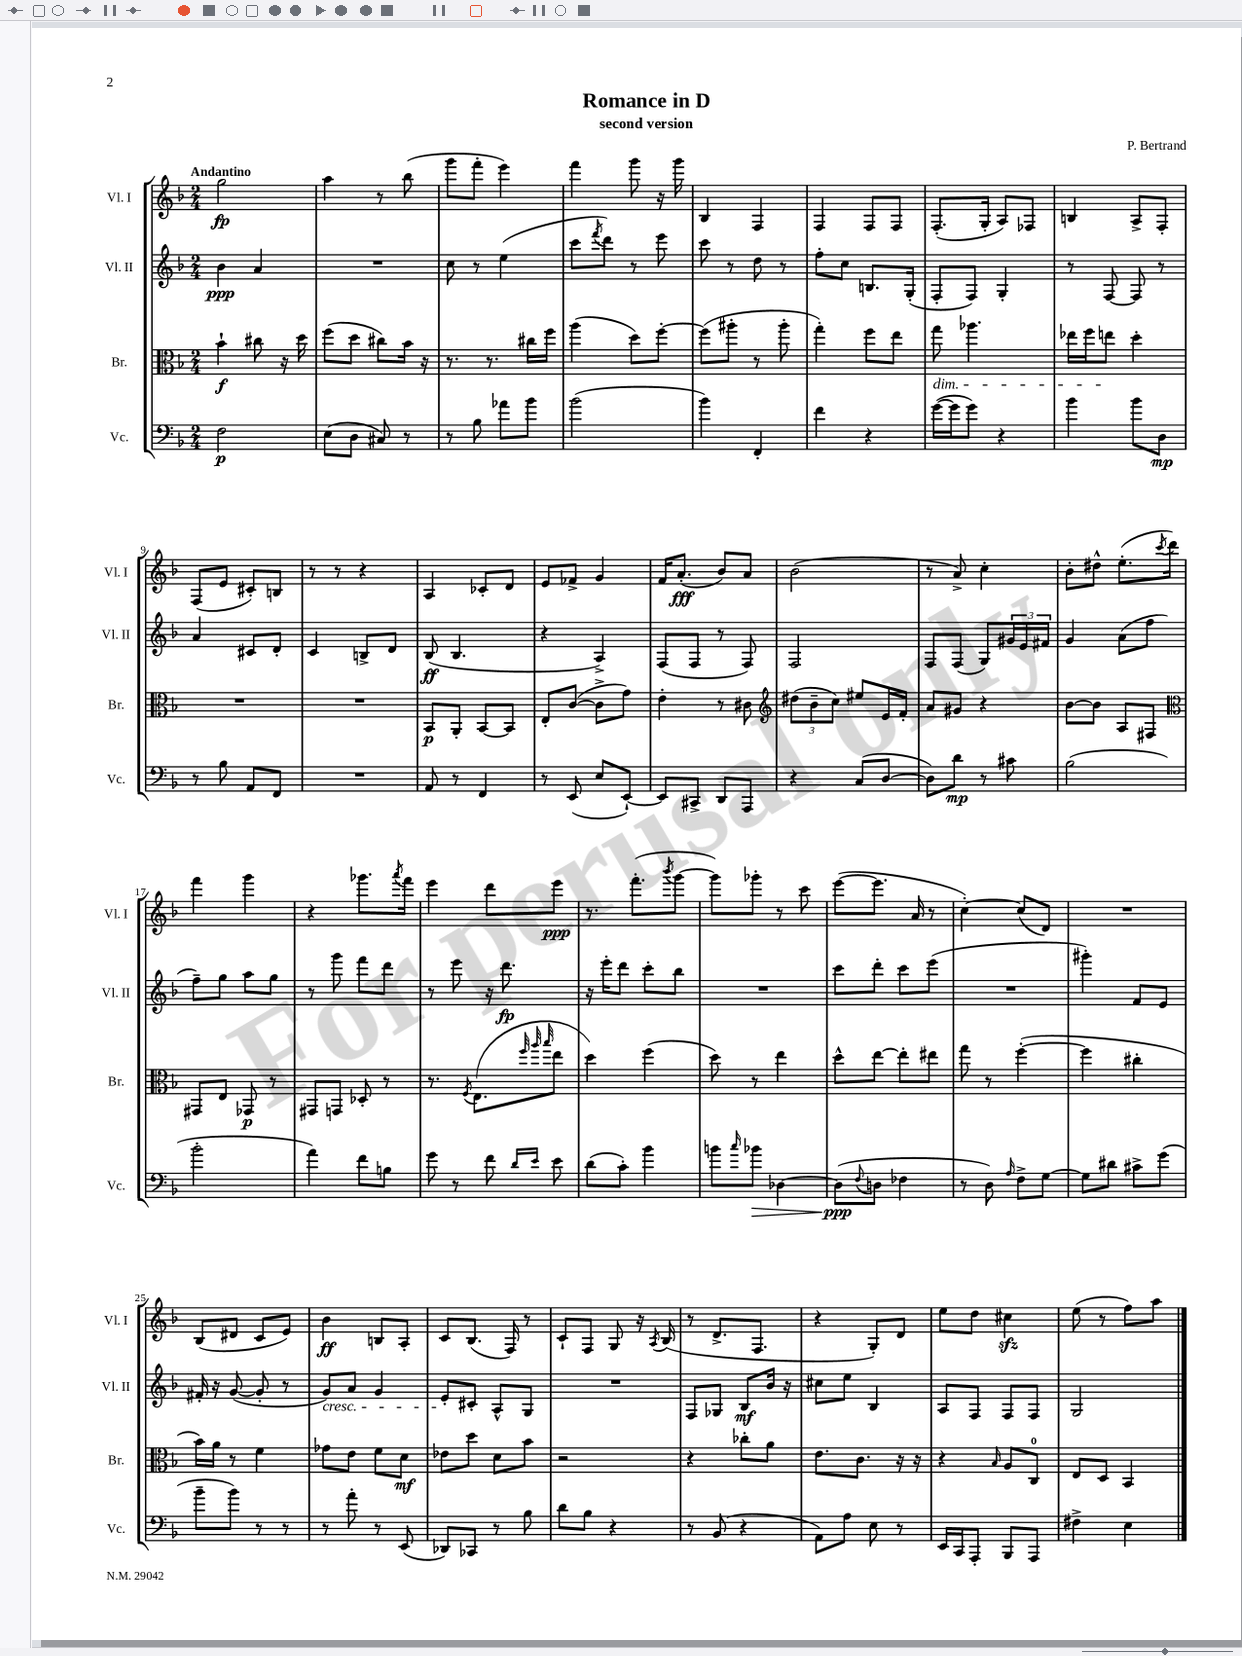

**kern	**kern	**kern	**kern
*staff4	*staff3	*staff2	*staff1
*clefF4	*clefC3	*clefG2	*clefG2
*k[b-]	*k[b-]	*k[b-]	*k[b-]
*M2/4	*M2/4	*M2/4	*M2/4
2F\	4b-`\	4b-\	2gg\
.	8cc#\	4a/	.
.	16r	.	.
.	16dd\	.	.
=	=	=	=
(8E\L	(8ff\L	2r	4aa\
8D\J	8dd\J	.	.
8C#/)	8cc#\L)	.	8r
8r	16b-\Jk	.	(8bb-\
.	16r	.	.
=	=	=	=
8r	8.r	8cc\	8ggg\L
8B-\	.	8r	8fff'\J
.	8.r	.	.
8a-\L	.	(4ee\	4eee\)
8b-\J	16cc#\LL	.	.
.	16ff\JJ	.	.
=	=	=	=
(2b-\	(4aa\	8ccc\L	4fff\
.	.	8qfff/	.
.	.	8ddd\J)	.
.	8dd\L)	8r	8ggg\
.	[8ff'\J	8eee\	16r
.	.	.	16ggg\
=	=	=	=
4b-\)	(8ff\]L	8ccc\	4B-/
.	8aa#'\J	8r	.
4FF'/	8r	8dd\	4F/
.	8aa#'\	8r	.
=	=	=	=
4f\	4gg'\)	8ff'\L	4F/
.	.	8cc\J	.
4r	8ff\L	8.B/L	8F/L
.	8ee\J	.	8F/J
.	.	(16G'/Jk	.
=	=	=	=
([16g\LL	8gg\	8F'/L	(8.F'/L
16g\]J	.	.	.
8g\J)	4.aa-\	8F/J)	.
.	.	.	16G'/Jk
4r	.	4G'/	8A/L)
.	.	.	8F-/J
=	=	=	=
4b-\	16ee-\LL	8r	4B/
.	16ff\J	.	.
.	8ee\J	[8F/	.
8b-\L	4dd'\	8F/]	8A^/L
8D\J	.	8r	8F'/J
=	=	=	=
8r	2r	4a/	(8F/L
8B-\	.	.	8e/J
8AA/L	.	8c#/L	8c#'/L)
8FF/J	.	8d'/J	8B/J
=	=	=	=
2r	2r	4c/	8r
.	.	.	8r
.	.	8B^/L	4r
.	.	8d/J	.
=	=	=	=
8AA/	8BB-/L	(8B-/	4A/
8r	8AA'/J	4.B-/	.
4FF/	[8BB-/L	.	8c-'/L
.	8BB-/]J	.	8d/J
=	=	=	=
8r	8E'/L	4r	8e/L
(8EE/	([8c/J	.	8f-^/J
8E/L	8c^\]L	4A^/)	4g/
[8EE`/J)	8g\J)	.	.
=	=	=	=
8EE/]L	4e'\	(8F/L	16f/LK
.	.	.	(8.a'/J
8CC#^/J	.	8F/J	.
8DD/L	8r	8r	8b-/L)
8AAA/J	8c#\	8F/)	8a/J
=	=	=	=
*	*clefG2	*	*
4r	(12dd#\L	2F/	(2b-\
.	12b-~\	.	.
.	12cc\J)	.	.
(8C/L	8ee#/L	.	.
[8D/J	16e/L	.	.
.	16f'/JJ	.	.
=	=	=	=
8D\]L)	8a/L	8F/L	8r
8d\J	8g#/J	(8F/J	8a^/)
8r	4r	8G/L)	4cc'\
8c#\	.	24g#/L	.
.	.	24e/	.
.	.	24f#/JJ	.
=	=	=	=
(2B-\	[8b-\L	4g/	8b-'\L
.	8b-\]J	.	8dd#^^\J
.	8A/L	(8a\L	(8.ee'\L
.	8F#/J	8ff\J	.
.	.	.	8qccc/
.	.	.	16ddd\Jk)
=	=	=	=
*	*clefC3	*	*
2b-'\	8GG#/L	8ff~\L)	4fff\
.	8E/J	8gg\J	.
.	8GG-/	8aa\L	4ggg\
.	8r	8gg\J	.
=	=	=	=
4a\)	8GG#/L	8r	4r
.	8GG/J	8ggg\	.
8f\L	8D-'/	8fff\L	8.ggg-\L
8B\J	8r	8ddd\J	.
.	.	.	8qaaa/
.	.	.	16fff\Jk
=	=	=	=
8g\	8.r	8r	4eee\
8r	.	8eee\	.
.	8qF/	.	.
.	(8.E\L	.	.
8f\	.	16r	8ddd\L
.	.	8.ddd\	.
.	32qqff/	.	.
16qqd/LL	32qqaa/	.	.
16qqe/JJ	32qqbb-/	.	.
8e\	8ee\J	.	8eee\J
=	=	=	=
(8d\L	4dd\)	16r	8.r
.	.	16eee'\LK	.
8c'\J)	.	8ddd\J	.
.	.	.	(8.fff'\L
4b-\	(4ff\	8ccc'\L	.
.	.	.	8qbbb-/
.	.	8bb-\J	[8ggg\J
=	=	=	=
8b\L	8dd\)	2r	8ggg\]L)
16qqcc/	.	.	.
8b-\J	8r	.	8ggg-'\J
[4D-\	4ee\	.	8r
.	.	.	8ccc\
=	=	=	=
(8D-\]L	8dd^^\L	8ccc\L	([8eee\L
8qqF/	.	.	.
8D\J	[8ee\J	8ddd'\J	8.eee\]J
4F-\	8ee'\]L	8ccc\L	.
.	.	.	16a/
.	8ee#\J	(8eee\J	8r
=	=	=	=
8r	8gg\	2r	[4cc'\)
8D\)	8r	.	.
16qqA/	.	.	.
8F^\L	([4ff'\	.	(8cc/]L
[8G\J	.	.	8d/J)
=	=	=	=
8G\]L	4ff\]	4ggg#'\)	2r
8d#\J	.	.	.
8c#^\L	4cc#'\	8f/L	.
(8g\J	.	8e/J	.
=	=	=	=
8b-~\L	16b-\LL)	16f#'/	(8B-/L
.	16a\JJ	16r	.
8b-\J)	8r	([8g/	8d#/J
8r	4f\	8g'/]	8c/L
8r	.	8r	8e/J)
=	=	=	=
8r	8g-\L	8g/L)	4b-\
8a'\	8e\J	8a/J	.
8r	8f\L	4g/	8B/L
(8EE/	8d\J	.	8A'/J
=	=	=	=
8DD-/L)	8e-\L	8e'/L	8c/L
8CC-/J	8dd\J	8c#'/J	(8.B-/J
8r	8d\L	8A^^/L	.
.	.	.	16F/)
8B-\	8b-\J	8G/J	8r
=	=	=	=
8d\L	2r	2r	8c`/L
8B-\J	.	.	8F/J
4r	.	.	8G/
.	.	.	16r
.	.	.	8qA/
.	.	.	(16B-/
=	=	=	=
8r	4r	8F/L	8r
(8BB-/	.	8G-/J	8.d^/L
4r	8cc-'\L	8B-/L	.
.	.	.	8.F/J
.	8a\J	16b-/Jk	.
.	.	16r	.
=	=	=	=
8AA\L)	8.e\L	8cc#\L	4r
8A\J	.	8ee\J	.
.	8.c\J	.	.
8E\	.	4B-/	8G'/L)
8r	16r	.	8d/J
.	16r	.	.
=	=	=	=
16EE/LL	4r	8A/L	8ee\L
16CC/J	.	.	.
8AAA'/J	.	8F/J	8dd\J
.	16qqB-/	.	.
8BBB-/L	8A/L	8F/L	4cc#\
8AAA/J	8C/J	8F/J	.
=	=	=	=
4F#^\	8E/L	2G/	(8ee\
.	8D/J	.	8r
4E\	4BB-/	.	8ff\L)
.	.	.	8aa\J
==	==	==	==
*-	*-	*-	*-
